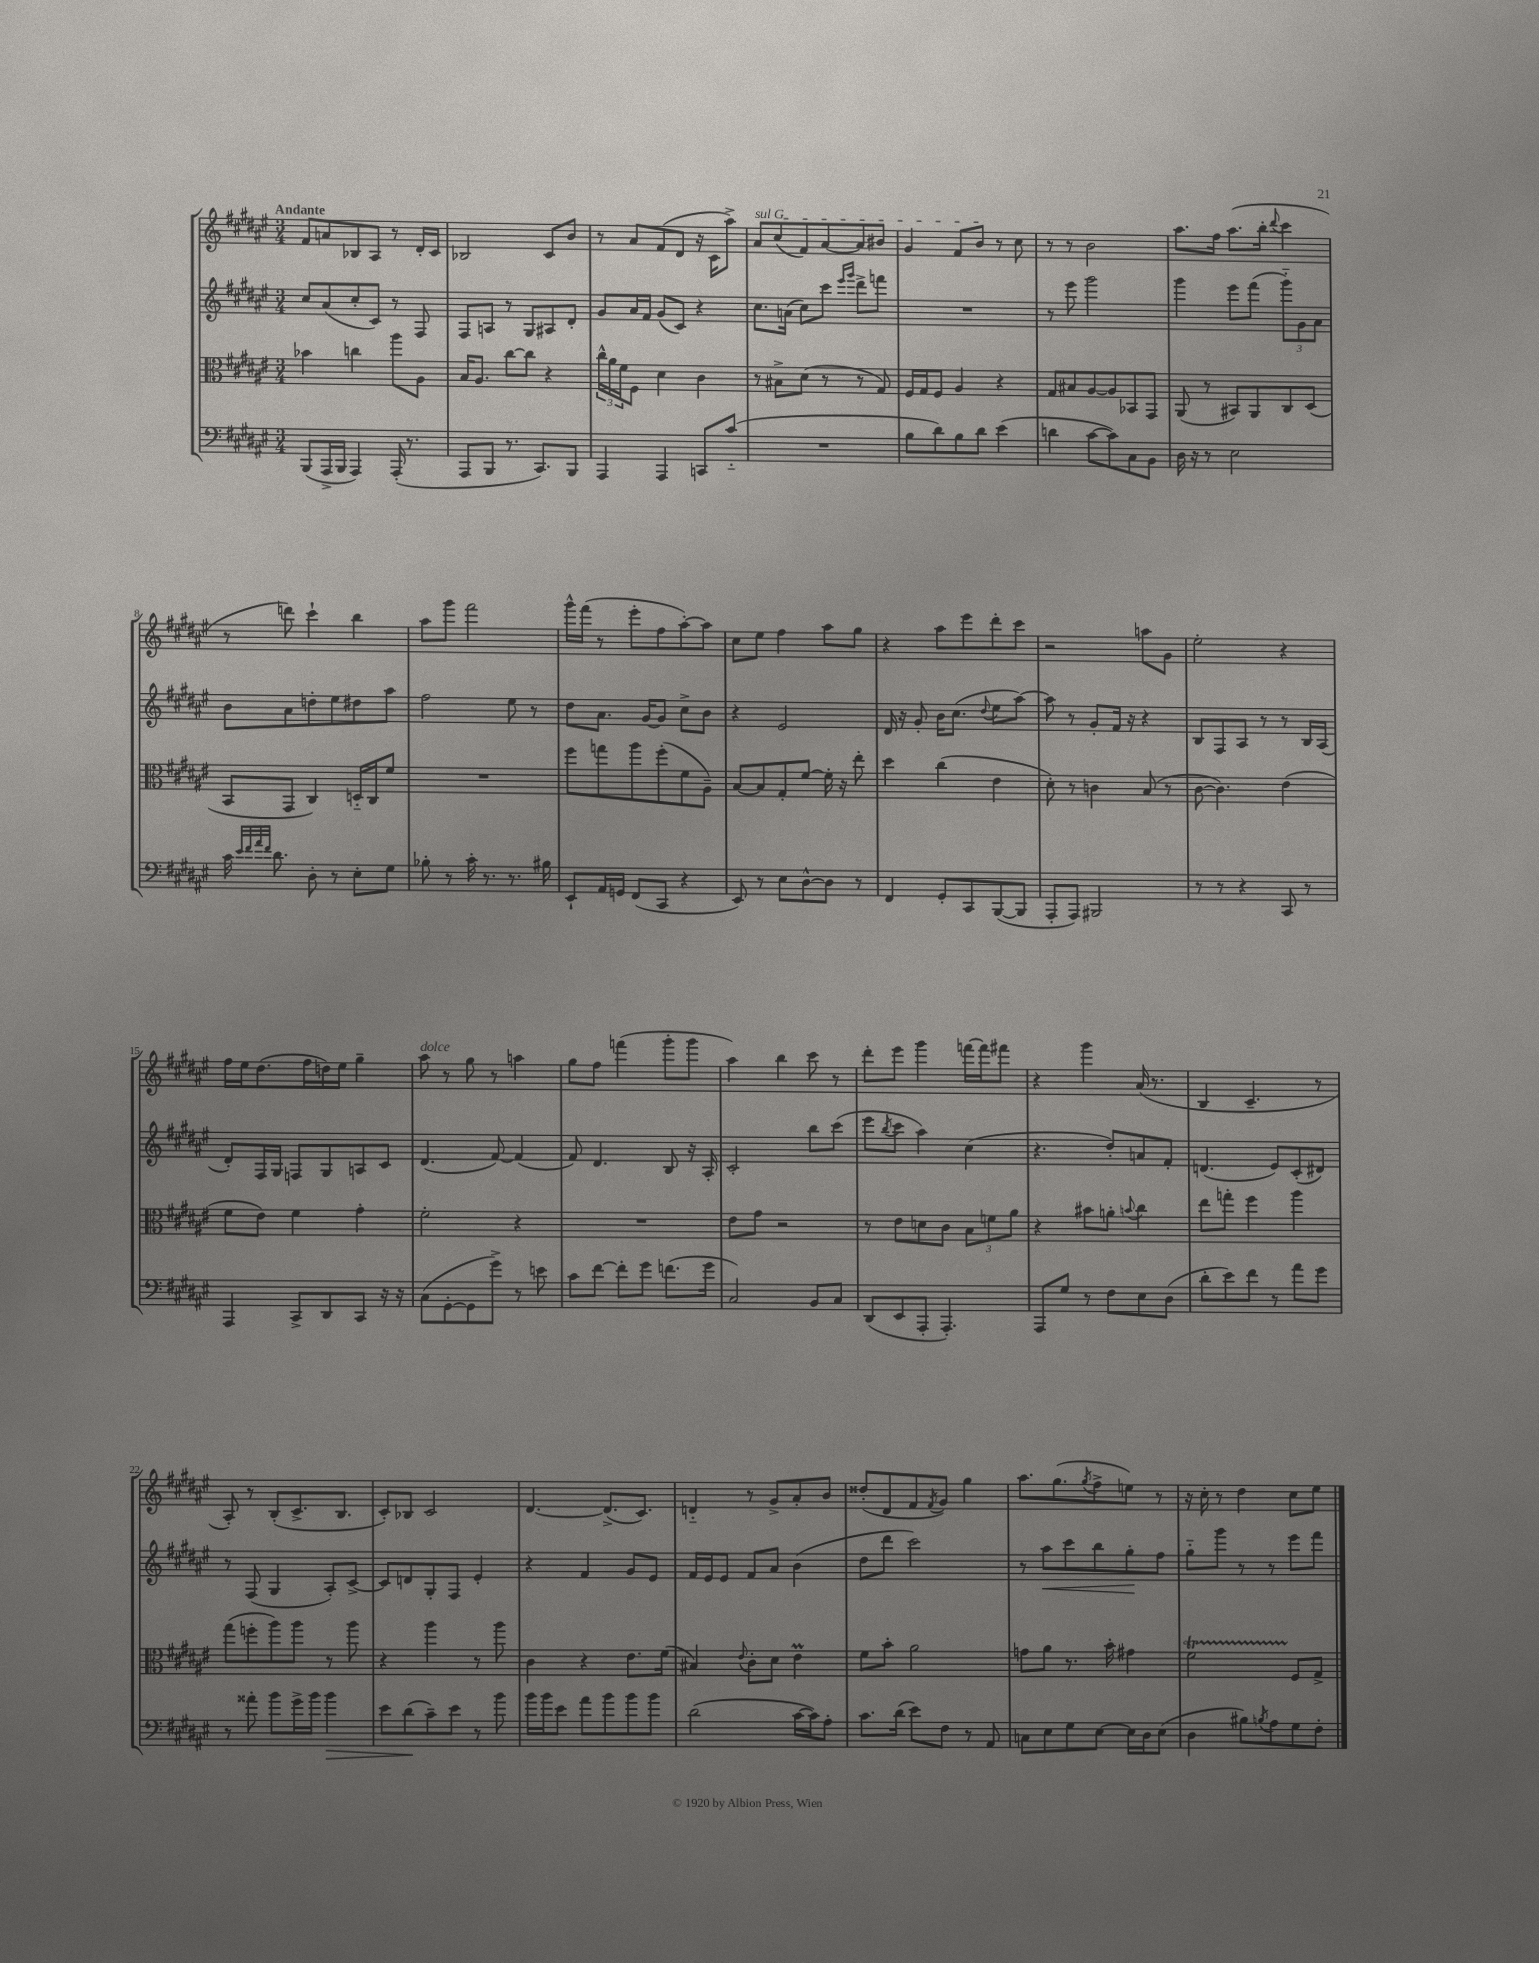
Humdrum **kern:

**kern	**kern	**kern	**kern
*staff4	*staff3	*staff2	*staff1
*clefF4	*clefC3	*clefG2	*clefG2
*k[f#c#g#d#a#e#]	*k[f#c#g#d#a#e#]	*k[f#c#g#d#a#e#]	*k[f#c#g#d#a#e#]
*M3/4	*M3/4	*M3/4	*M3/4
(8BBB	4b-	8cc#	8f#
16AAA#^	.	(8a#	8a
16BBB	.	.	.
4AAA#)	4cc	8cc#'	8B-
.	.	8c#)	8A#
(16AAA#'	8aa#	8r	8r
8.r	.	.	.
.	8A#	8F#	16d#'
.	.	.	16c#
=	=	=	=
8AAA#	16B	8F#	2B-
.	8.A#	.	.
8BBB	.	8A	.
8.r	[8cc#	8r	.
.	8cc#]	8G#	.
8.CC#)	.	.	.
.	4r	8A#	8c#
8BBB	.	8d#'	8b
=	=	=	=
4AAA#	24cc#^^	8g#	8r
.	24a#	.	.
.	24f#	.	.
.	8F#	16a#	8a#
.	.	16f#	.
4AAA#	4d#	(8g#	(8f#
.	.	8c#)	8d#
8CC	4c#	4r	16r
.	.	.	16c#
(8c#'~	.	.	8aa#^)
=	=	=	=
2.r	8r	8.cc#	8a#
.	8B#^	.	(8cc#
.	.	(16a	.
.	(8d#	8cc#)	8f#)
.	8r	8ccc#	[8a#
.	.	16qqeee#	.
.	.	16qqggg#	.
.	8r	8ddd#^	8a#]
.	8G#)	8fff	8b#
=	=	=	=
8B	16F#	2.r	4g#
.	16G#	.	.
8d#)	8F#	.	.
8B	4A#	.	8f#
8d#	.	.	8b
(4e#	4r	.	8r
.	.	.	8cc#
=	=	=	=
4d	8G#	8r	8r
.	8B#	8eee#	8r
[8c#	[8A#	2ggg#	2b
8c#])	8A#]	.	.
8C#	8BB-	.	.
8BB	8GG#	.	.
=	=	=	=
16D#	(8AA#	4ggg#	8.aa#
16r	.	.	.
8r	8r	.	.
.	.	.	16ff#
2E#	8BB#)	8eee#	(8.aa#
.	8AA#	(8fff#	.
.	.	.	16bb'
.	.	.	8qqddd#
.	8C#	12ggg#'~)	4ccc#
.	.	12g#	.
.	(8D#	.	.
.	.	12a#	.
=	=	=	=
16c#	8BB	8b	8r
32qqe#	.	.	.
32qqf#	.	.	.
32qqa#	.	.	.
32qqf#	.	.	.
8.d#	.	.	.
.	8GG#	8a#	8ddd)
8D#'	4C#)	8dd'	4ccc#`
8r	.	8ee#	.
8E#'	16D'~	8dd#	4bb
.	16C#	.	.
8G#	8f#	8aa#	.
=	=	=	=
8B-'	2.r	2ff#	8aa#
8r	.	.	8ggg#
16c#'	.	.	2fff#
8.r	.	.	.
8.r	.	8ee#	.
.	.	8r	.
16B#	.	.	.
=	=	=	=
8EE#`	8ff#	8dd#	16ggg#^^
.	.	.	(16fff#
16AA#	8gg	8.a#	8r
16GG	.	.	.
(8FF#	8aa#	.	8eee#'
.	.	[16g#	.
8CC#	(8ff#'	8g#]	8ff#
4r	8f#	8cc#^	[8aa#')
.	8A#~)	8b	8aa#]
=	=	=	=
8EE#)	[8B	4r	8cc#
8r	8B]	.	8ee#
8E#	8G#'	2e#	4ff#
[8D#^^	[8f#	.	.
8D#]	16f#']	.	8aa#
.	16r	.	.
8r	8ee#'	.	8gg#
=	=	=	=
4FF#	4dd#	16d#	4r
.	.	16r	.
.	.	8g#'	.
8GG#'	(4cc#	16b	8aa#
.	.	(8.cc#	.
8CC#	.	.	8eee#
.	.	8qqdd#	.
([8BBB	4e#	8ee#	8ddd#'
8BBB]	.	[8aa#)	8ccc#
=	=	=	=
8AAA#'	8d#')	8aa#]	2r
8AAA#)	8r	8r	.
2BBB#	4c	8g#'	.
.	.	16f#	.
.	.	16r	.
.	(8B	4r	8aa
.	8r	.	8g#
=	=	=	=
8r	[8c#	8B	2ee#'
8r	4.c#])	8F#	.
4r	.	8A#	.
.	.	8r	.
8CC#	(4e#	8r	4r
8r	.	16B	.
.	.	(16A#	.
=	=	=	=
4AAA#	8f#	8d#')	16ff#
.	.	.	16ee#
.	8e#)	16F#	(8.dd#
.	.	16G#	.
8CC#^	4f#	8F	.
.	.	.	16ff#
8DD#	.	8G#	16dd)
.	.	.	16ee#
8CC#	4g#'	8A	4gg#~
16r	.	8c#	.
16r	.	.	.
=	=	=	=
(8C#	2f#'	(4.d#	8aa#
[8GG#'	.	.	8r
8GG#]	.	.	8gg#
8g#^)	.	[8f#)	8r
8r	4r	(4f#]	4aa
8e	.	.	.
=	=	=	=
8c#	2.r	8f#)	8gg#
[8f#	.	4.d#	8ff#
8f#']	.	.	(4fff
8g#	.	.	.
(8.f	.	8B	8ggg#'
.	.	16r	8ggg#
16g#	.	16A#'	.
=	=	=	=
2C#)	8e#	2c#'	4aa#)
.	8g#	.	.
.	2r	.	4bb
8BB	.	8bb	8ccc#
8C#	.	(8ccc#	8r
=	=	=	=
(8DD#	8r	8eee#	8ddd#'
.	.	8qbb	.
8EE#	8e#	8ccc#	8eee#
8AAA#'	8d	4aa#)	4ggg#
4.AAA#')	8c#	.	.
.	12B	(4cc#	[16fff
.	.	.	16fff]
.	12f	.	.
.	.	.	8fff#
.	12a#	.	.
=	=	=	=
8AAA#	4r	4.r	4r
8G#	.	.	.
8r	8b#	.	4ggg#
8F#	8a'	8dd#')	.
.	8qqb	.	.
8E#	4cc#	8a	(16a#
.	.	.	8.r
(8D#	.	8f#'	.
=	=	=	=
8d#'	8ee#	(4.d	4B
8e#)	8gg'	.	.
8f#	4ff#	.	4.c#~
8r	.	8e#)	.
8a#	4aa#	(8c#'	.
8g#	.	8d#)	8r
=	=	=	=
8r	(8gg#	8r	8A#')
8a##'	8ff'	(8F#	8r
8b	8aa#)	4G#	(8B'
16g#^	8aa#	.	8.c#^
16b	.	.	.
4b	8r	8A#')	.
.	.	.	8.B
.	8aa#	[8c#^	.
=	=	=	=
8e#	4r	8c#]	8c#')
(8d#	.	8d	8B-
8c#~)	4aa#	8G#'	2c#
8e#	.	8F#	.
8r	8r	4e#'	.
8b	8aa#	.	.
=	=	=	=
16b	4c#	4r	[4.d#
16b	.	.	.
8e#	.	.	.
8a#	4r	4f#	.
8b	.	.	(8.d#^]
8b	8.e#	8g#	.
.	.	.	8.c#)
8b	.	8e#	.
.	(16f#	.	.
=	=	=	=
(2d#	4B#)	16f#	4d'~
.	.	16e#	.
.	.	8e#	.
.	8qqe#	.	.
.	8c#'	8f#	8r
.	8d#	8a#	8g#^
[16c#	4e#	(4b	8a#'
16c#])	.	.	.
8A#'	.	.	8b
=	=	=	=
8.c#	8f#	8dd#	(8dd##'
.	8b'	8ddd#	8d#
(16d#	.	.	.
8e#)	2a#	2ccc#)	8f#
.	.	.	8qf#
8F#	.	.	8g#)
8r	.	.	4gg#
8AA#	.	.	.
=	=	=	=
8C	8g	8r	8.aa#
8E#	8a#	8aa#	.
.	.	.	(8.gg#
8G#	8.r	8ccc#	.
.	.	.	8qgg#
[8E#	.	8bb	8ff#^
.	16b'	.	.
16E#]	4g#	8gg#'	8ee)
16D#	.	.	.
(8E#	.	8ff#	8r
=	=	=	=
4D#	2f#	8gg#'~	16r
.	.	.	16cc#'
.	.	8ggg#	8r
8B#)	.	8r	4dd#
8qB	.	.	.
8A#	.	8r	.
8G#	8F#	8eee#	8cc#
8F#'	8G#^	8fff#	8ee#
==	==	==	==
*-	*-	*-	*-
